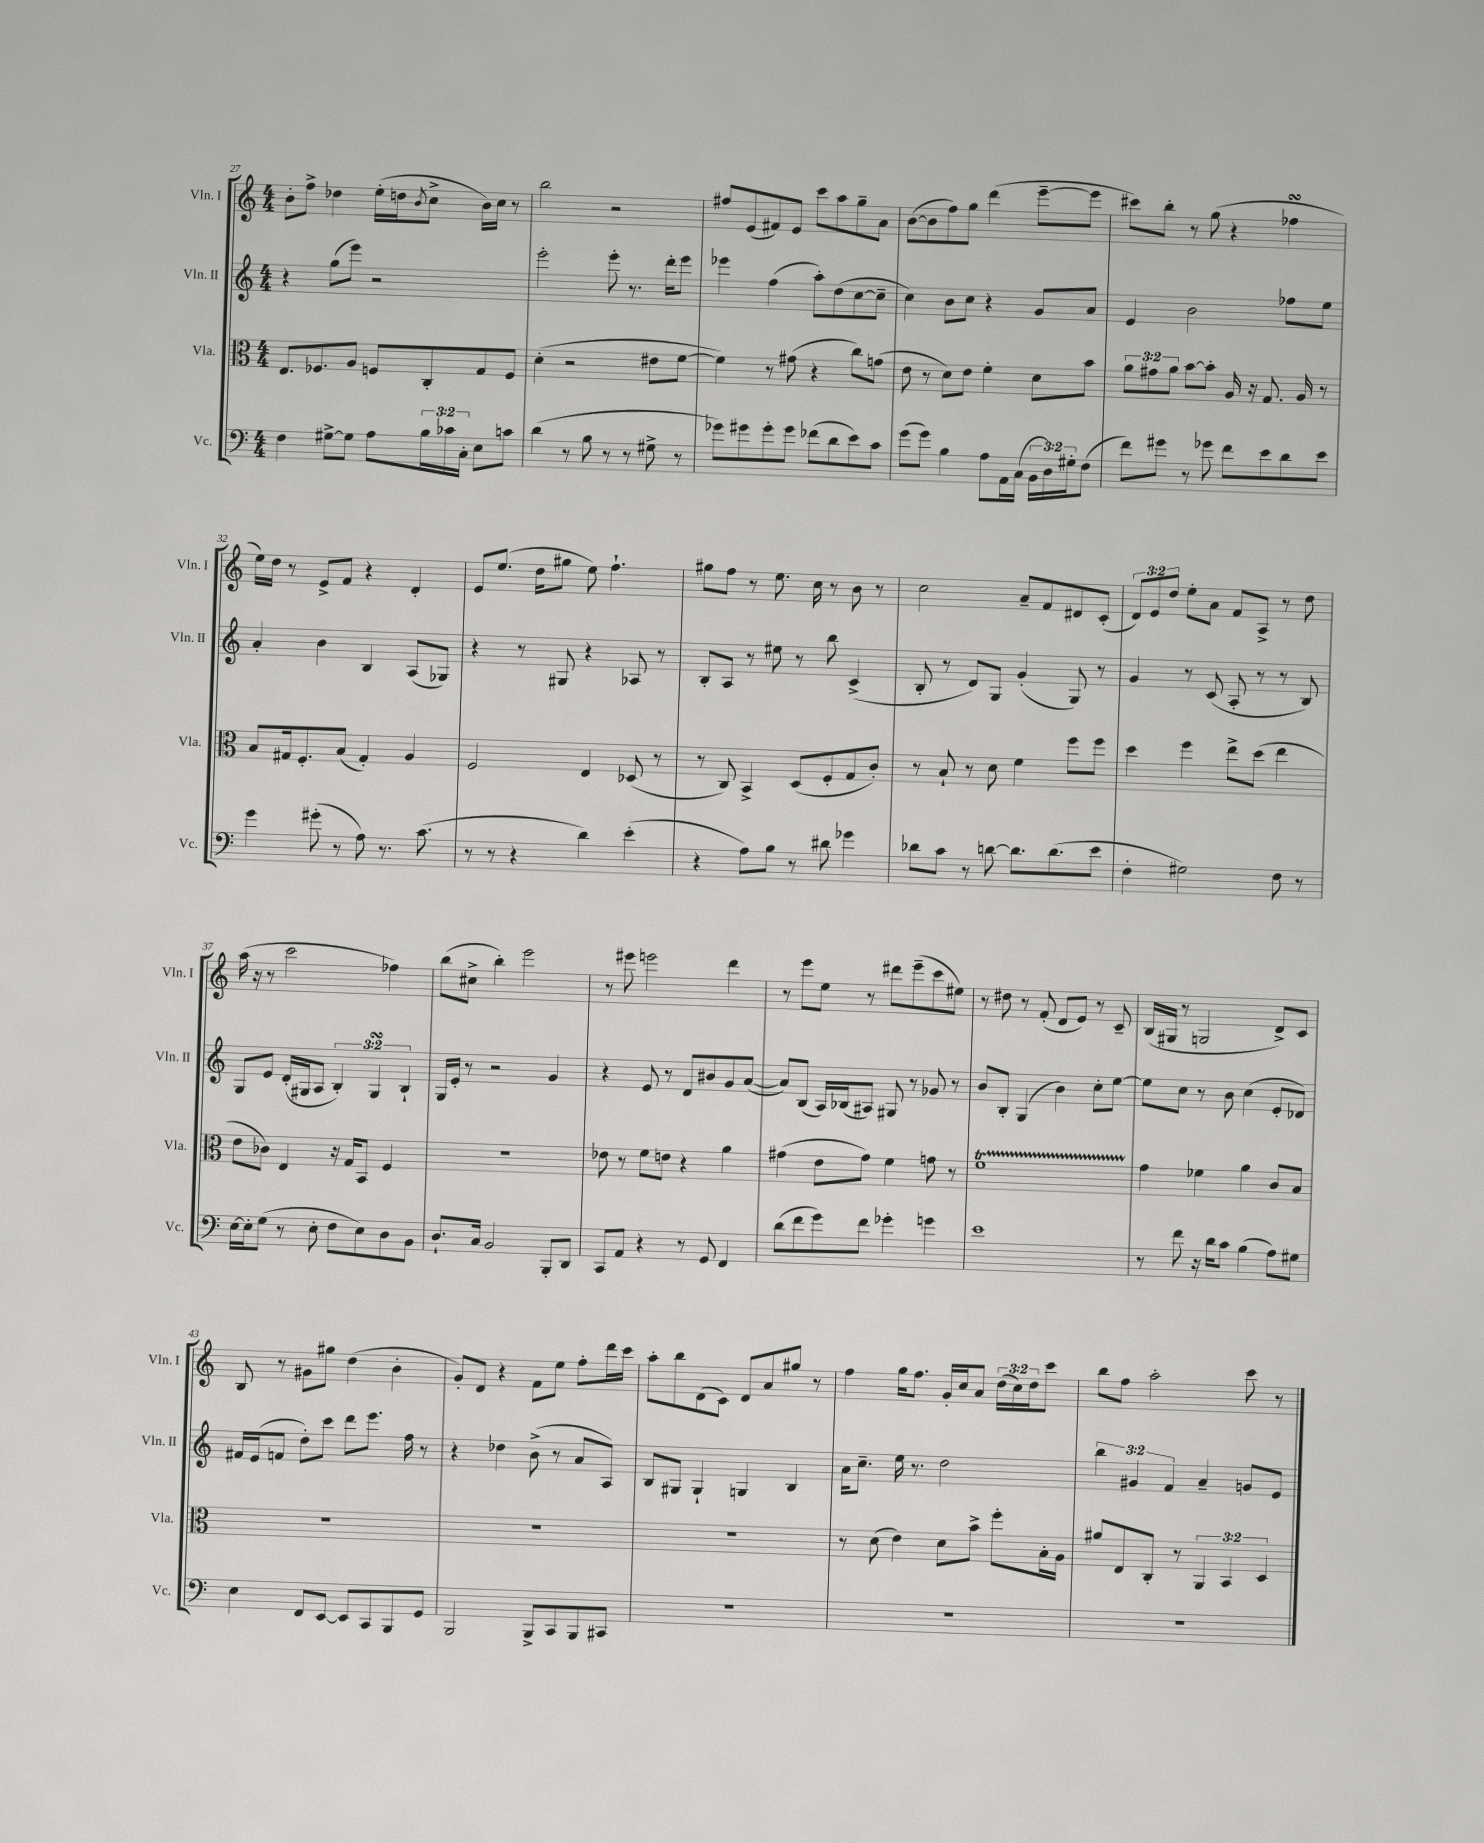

**kern	**kern	**kern	**kern
*part4	*part3	*part2	*part1
*staff4	*staff3	*staff2	*staff1
*I"Vc.	*I"Vla.	*I"Vln. II	*I"Vln. I
*I'Vc.	*I'Vla.	*I'Vln. II	*I'Vln. I
*clefF4	*clefC3	*clefG2	*clefG2
*k[]	*k[]	*k[]	*k[]
*M4/4	*M4/4	*M4/4	*M4/4
=27	=27	=27	=27
4F\	8.E/L	4r	8b'\L
.	.	.	8ff^\J
.	8.F-X/	.	.
[8G#X^\L	.	(8gg\L	4dd-X\
8G#\J]	8A/J	8eee\J)	.
8A\L	8Fn/L	2r	(16ee'\LL
.	.	.	16ddn\J
.	.	.	8qb/
24B\L	8C'/	.	8cc^\J
24c-X\	.	.	.
24C'\JJ	.	.	.
8E\L	8G/	.	16b\LL)
.	.	.	16cc\JJ
8cn\J	8F/J	.	8r
=28	=28	=28	=28
(4d\	(4d'\	2eee'\	2bb\
8r	2r	.	.
8B\	.	.	.
8r	.	8eee'\	2r
8r	.	8.r	.
8G#X^\	8e#X\L	.	.
.	.	16ddd'\KL	.
8r	[8f\J	8eee\J	.
=29	=29	=29	=29
8g-X\L)	4f\])	4eee-X\	8ff#X/L
8g#X\	.	.	(8e/
8g#'\	8r	(4ff\	8f#X/)
8g#\J	(8g#X\	.	8e/J
(8f-X\L	4r	8aa'\L)	8ccc\L
8d\	.	(8dd\	8aa\
8e\)	8cc\L)	[8cc\	8gg~\
8c\J	(8gn\J	8cc~\J]	8a\J
=30	=30	=30	=30
(8g\L	8e\	4cc\)	([8b\L
8g\J)	8r	.	8b\]
4B\	8d\L)	8b\L	8ff\)
.	8e\J	8cc\J	8gg\J
8A\L	4f'\	4r	(4ddd\
16AA\L	.	.	.
(16C\JJ	.	.	.
24BB\LL	8d\L	8g/L	[8eee~\L
24D\)	.	.	.
24G#X'\J	.	.	.
(8F\J	8b\J	8a/J	8eee\J]
=31	=31	=31	=31
8f\L)	12a\L	4e/	8ccc#X\L)
.	12g#X\	.	.
8g#X\J	.	.	8bb'\J
.	12a\J	.	.
8r	[8b\L	2b\	8r
8g-X\	8b'\J]	.	(8gg\
8f\L	16A/	.	4r
.	16r	.	.
8e\	8.G/	.	.
8d\	.	8ff-X\L	4ff-XsSSs\
.	16A/	.	.
8e\J	8r	8ee\J	.
!!LO:LB:g=z
=32	=32	=32	=32
4g\	8B/L	4a'/	16ee\LL)
.	.	.	16dd\JJ
.	16G#X/k	.	8r
.	8.F'/	.	.
(8g#X'\	.	4b\	8e^/L
8r	(8B/J	.	8f/J
8A\)	4G#'/)	4B/	4r
8.r	.	.	.
.	4A/	(8A/L	4d'/
(8.c\	.	.	.
.	.	8G-X/J)	.
=33	=33	=33	=33
8r	2F/	4r	8e/L
8r	.	.	(8.ee/J
4r	.	8r	.
.	.	.	16dd\KL
.	.	8G#X/	8gg#X\J
4d\)	4E/	4r	8ee\)
.	.	.	4.ff`\
(4e'\	(8D-X/	8A-X/	.
.	8r	8r	.
=34	=34	=34	=34
4r	8r	8B'/L	8gg#X\L
.	8C/)	8A/J	8ff\J
8A\L)	4BB^/	8r	8r
8B\J	.	8ee#X\	8.ee\
8r	(8D/L	8r	.
.	.	.	16cc\
8d#X\	8F'/	8bb\	8r
4g-X\	8G/	(4c^/	8b\
.	8c'/J)	.	8r
=35	=35	=35	=35
8d-X\L	8r	8B'/	2cc\
8c\J	8B`/	8r	.
8r	8r	8d/L)	.
[8dn\	8d\	8G/J	.
8.d\L]	4f\	(4g'/	8a~/L
.	.	.	8f/
(8.d\	.	.	.
.	8ff\L	8G/)	8d#X/
8e\J	8ff\J	8r	(8c'/J
=36	=36	=36	=36
4F'\	4dd\	4g/	12d/L)
.	.	.	12e/
.	.	.	12dd/J
2G#X\)	4ff\	8r	8ee'\L
.	.	(8c/	8a\J
.	8ee^\L	8A'/	8f/L
.	(8dd\J	8r	8A^/J
8F\	4ee\	8r	8r
8r	.	8B/)	8dd\
!!LO:LB:g=z
=37	=37	=37	=37
[16E\LL	8e\L	8G/L	(16aa\
16E'\J]	.	.	16r
(8G\J	8c-X\J)	8e/J	8r
8r	4E/	(16d'/LL	2ccc\
.	.	16G#X/J	.
8E'\	.	8A/J	.
8F\L	16r	6B'/)	.
.	16G/KL	.	.
8E\)	8BB/J	.	.
.	.	6G#sSsS/	.
8D\	4F/	.	4ff-X\)
.	.	6B`/	.
8BB\J	.	.	.
=38	=38	=38	=38
8.D`/L	1r	16G/LL	(8bb\L
.	.	16e'/JJ	.
.	.	8r	8cc#X^\J
16C/Jk	.	.	.
2BB/	.	2r	4bb'\)
.	.	.	2eee\
8BBB'/L	.	4g/	.
8DD/J	.	.	.
=39	=39	=39	=39
8CC/L	8e-X\	4r	8r
8AA/J	8r	.	8eee#X\
4r	8f\L	8e/	2eeen\
.	8en\J	8r	.
8r	4r	8d/L	.
8GG/	.	8b#X/	.
4FF/	4a\	8g/	4ddd\
.	.	([8a/J	.
=40	=40	=40	=40
(8d\L	(4g#X\	8a/L])	8r
8f\	.	(8B/J	8eee\L
8g\)	8e\L	16A/LL)	8ee\J
.	.	(16B-X/J	.
8f\J	8g#\J)	8A#X/J)	8r
4g-X'\	4f\	8G#X/	8ddd#X\L
.	.	8r	(8eee~\
4gn\	8gn\	8g-X/	8ccc\
.	8r	8r	8ee#X\J)
=41	=41	=41	=41
1e	1fT	8b/L	8r
.	.	8B'/J	8dd#X\
.	.	(4G/	8r
.	.	.	(8f'/
.	.	4b\)	8d/L
.	.	.	8e/J)
.	.	8cc'\L	8r
.	.	[8ee\J	8c~/
=42	=42	=42	=42
8r	4g\	8ee\L]	(16B/LL
.	.	.	16G#X/JJ
8f\	.	8cc\J	8r
16r	4f-X\	8r	2Gn/
16d\KL	.	.	.
8c\J	.	8b\	.
(4B\	4a\	(4cc\	.
8A\L)	8c/L	8e'/L	8d^/L)
8G#X\J	8B/J	8d-X/J)	8c/J
!!LO:LB:g=z
=43	=43	=43	=43
4E\	1r	16f#X/LL	8B/
.	.	(16e/J	.
.	.	8fn/J	8r
8FF/L	.	8dd'\L)	8g#X\L
[8EE/J	.	8ccc\J	8gg#X\J
8EE/L]	.	8ddd\L	(4dd\
8CC/	.	8.eee\J	.
8BBB/	.	.	4b'\
.	.	16ff\	.
8GG/J	.	8r	.
=44	=44	=44	=44
2BBB/	1r	4r	8g'/L)
.	.	.	8d/J
.	.	4dd-X\	4r
8BBB^/L	.	(8b^\	8f\L
8CC/	.	8r	8ee\J
8BBB/	.	8a/L	8ff'\L
8CC#X/J	.	8A/J)	16ddd\L
.	.	.	16ccc\JJ
=45	=45	=45	=45
1r	1r	8B/L	8aa'\L
.	.	8G#X/J	8bb\
.	.	4G#`/	(8d\
.	.	.	8c\J)
.	.	4Gn/	8d/L
.	.	.	8a/
.	.	4B/	8gg#X/J
.	.	.	8r
=46	=46	=46	=46
1r	8r	16a\KL	4ff\
.	.	8.cc~\J	.
.	(8d\	.	.
.	4e\)	16ee\	16gg\KL
.	.	8.r	8.ff\J
.	8d\L	2dd\	16g'/LL
.	.	.	16cc/J
.	8b^\J	.	8a/J
.	8ff'\L	.	(24dd\LL
.	.	.	24cc\)
.	.	.	24dd\J
.	16B'\L	.	8ccc\J
.	16A\JJ	.	.
=47	=47	=47	=47
1r	8a#X/L	6bb\	8bb\L
.	8E/	.	8ff\J
.	.	6g#X/	.
.	8C'/J	.	2aa'\
.	.	6f/	.
.	8r	.	.
.	6AA/	4a~/	.
.	6BB/	.	.
.	.	8gn/L	8ccc\
.	6D/	.	.
.	.	8e/J	8r
==	==	==	==
*-	*-	*-	*-
